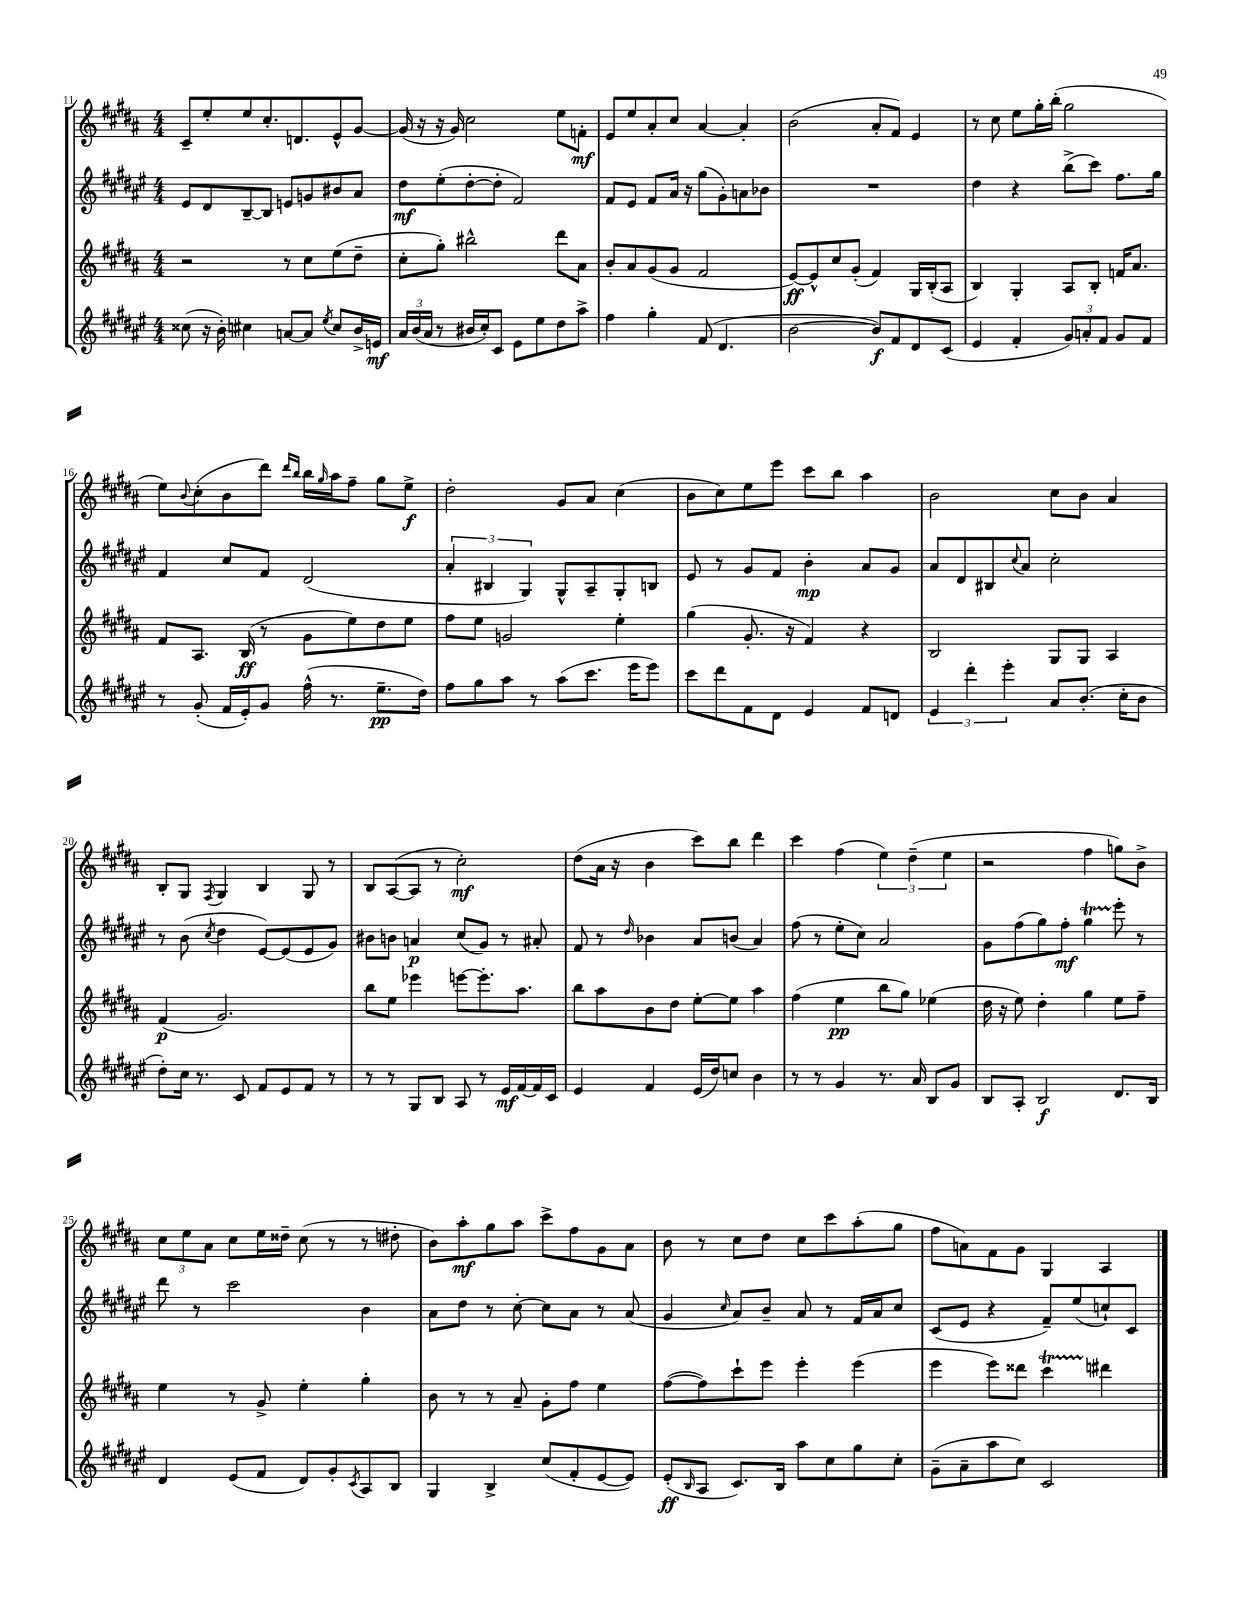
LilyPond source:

<<
\new StaffGroup <<
\new Staff = "s0" {
    \clef treble \key b \major \numericTimeSignature \time 4/4
    cis'8-- e''8-. e''8 cis''8.-. d'8. e'8-^ gis'8~ |
    gis'16( r16 r16 gis'16) cis''2 e''8 f'8-.\mf |
    e'8 e''8 ais'8-. cis''8 ais'4~ ais'4-. |
    b'2( ais'8-. fis'8) e'4 |
    r8 cis''8 e''8 gis''16-. b''16-.( gis''2 |
    e''8) \appoggiatura { b'8 } cis''8-.( b'8 dis'''8) \grace { dis'''16 b''16 } b''16 \grace { gis''16 } ais''16 fis''8-- gis''8 e''8->\f |
    dis''2-. gis'8 ais'8 cis''4( |
    b'8 cis''8) e''8 e'''8 cis'''8 b''8 ais''4 |
    b'2 cis''8 b'8 ais'4 |
    b8-. gis8 \acciaccatura { fis8 } gis4 b4 gis8 r8 |
    b8 ais8~( ais8 r8 cis''2-.\mf) |
    dis''8( ais'16 r16 b'4 cis'''8) b''8 dis'''4 |
    cis'''4 fis''4( \tuplet 3/2 { e''4) dis''4--( e''4 } |
    r2 fis''4 g''8) b'8-> |
    \tuplet 3/2 { cis''8 e''8 ais'8 } cis''8 e''16 disis''16-- cis''8( r8 r8 dis''8-. |
    b'8) ais''8-.\mf gis''8 ais''8 cis'''8-> fis''8 gis'8 ais'8 |
    b'8 r8 cis''8 dis''8 cis''8 cis'''8 ais''8-.( gis''8 |
    fis''8 a'8) fis'8 gis'8 gis4 ais4 \bar "|." |
}
\new Staff = "s1" {
    \clef treble \key fis \major \numericTimeSignature \time 4/4
    eis'8 dis'8 b8~-- b8 e'8 g'8 bis'8 ais'8 |
    dis''8\mf eis''8-.( dis''8~-. dis''8-. fis'2) |
    fis'8 eis'8 fis'8 ais'16 r16 gis''8( gis'8-.) a'8 bes'8 |
    R1 |
    dis''4 r4 b''8->( cis'''8) fis''8. gis''16 |
    fis'4 cis''8 fis'8 dis'2( |
    \tuplet 3/2 { ais'4-. bis4 gis4) } gis8-^ ais8-- gis8-. b8 |
    eis'8 r8 gis'8 fis'8 b'4-.\mp ais'8 gis'8 |
    ais'8 dis'8 bis8 \appoggiatura { cis''8 } ais'8 cis''2-. |
    r8 b'8( \acciaccatura { cis''8 } dis''4 eis'8~) eis'8( eis'8 gis'8) |
    bis'8 b'8 a'4\p cis''8( gis'8) r8 ais'8-. |
    fis'8 r8 \grace { dis''16 } bes'4 ais'8 b'8( ais'4) |
    fis''8( r8 eis''8-. cis''8) ais'2 |
    gis'8 fis''8( gis''8) fis''8-.\mf gis''4\startTrillSpan eis'''8-.\stopTrillSpan r8 |
    dis'''8 r8 cis'''2 b'4 |
    ais'8 dis''8 r8 cis''8~-. cis''8 ais'8 r8 ais'8( |
    gis'4 \grace { cis''16 } ais'8) b'8-- ais'8 r8 fis'16 ais'16 cis''8 |
    cis'8( eis'8 r4 fis'8--) eis''8( c''8-!) cis'8 \bar "|." |
}
\new Staff = "s2" {
    \clef treble \key b \major \numericTimeSignature \time 4/4
    r2 r8 cis''8 e''8( dis''8-- |
    cis''8-. gis''8-.) bis''2-^ dis'''8 ais'8 |
    b'8-. ais'8 gis'8( gis'8 fis'2 |
    e'8~\ff) e'8-^ cis''8 gis'8-.( fis'4) gis16 b16-.( ais8 |
    b4) gis4-. ais8 b8-. f'16 ais'8. |
    fis'8 ais8. b16\ff( r8 gis'8 e''8) dis''8 e''8 |
    fis''8 e''8 g'2 e''4-. |
    gis''4( gis'8.-. r16 fis'4) r4 |
    b2 gis8 gis8 ais4 |
    fis'4\p( gis'2.) |
    b''8 e''8 ees'''4 e'''8~ e'''8.-. ais''8. |
    b''8 ais''8 b'8 dis''8 e''8~-. e''8 ais''4 |
    fis''4( e''4\pp b''8 gis''8) ees''4( |
    dis''16 r16 e''8) dis''4-. gis''4 e''8 fis''8-- |
    e''4 r8 gis'8-> e''4-. gis''4-. |
    b'8 r8 r8 ais'8-- gis'8-. fis''8 e''4 |
    fis''8~( fis''8) cis'''8-! e'''8 e'''4-. e'''4( |
    e'''4 e'''8) disis'''8 cis'''4\startTrillSpan dis'''4\stopTrillSpan \bar "|." |
}
\new Staff = "s3" {
    \clef treble \key fis \major \numericTimeSignature \time 4/4
    cisis''8( r16 b'16-.) cis''4 a'8~ a'8 \acciaccatura { eis''8 } cis''8 b'16-> e'16\mf |
    \tuplet 3/2 { ais'16 b'16( ais'16 } r8 bis'16 cis''16-.) cis'8 eis'8 eis''8 dis''8 ais''8-> |
    fis''4 gis''4-. fis'8( dis'4. |
    b'2~ b'8\f) fis'8 dis'8 cis'8( |
    eis'4 fis'4-. \tuplet 3/2 { gis'8) a'8-. fis'8 } gis'8 fis'8 |
    r8 gis'8-.( fis'16 eis'16-.) gis'8 fis''16-^( r8. eis''8.--\pp dis''16) |
    fis''8 gis''8 ais''8 r8 ais''8( cis'''8. eis'''16 eis'''8) |
    cis'''8 dis'''8 fis'8 dis'8 eis'4 fis'8 d'8 |
    \tuplet 3/2 { eis'4 dis'''4-. eis'''4-. } ais'8 b'8.-.( cis''16-. b'8 |
    dis''8-.) cis''16 r8. cis'8 fis'8 eis'8 fis'8 r8 |
    r8 r8 gis8 b8 ais8 r8 eis'16\mf fis'16~ fis'16 cis'16 |
    eis'4 fis'4 eis'16( dis''16) c''8 b'4 |
    r8 r8 gis'4 r8. ais'16 b8 gis'8 |
    b8 ais8-. b2\f dis'8. b16 |
    dis'4 eis'8( fis'8 dis'8) gis'8-. \acciaccatura { cis'8 } ais8 b8 |
    gis4 b4-> cis''8( fis'8-. eis'8~ eis'8) |
    eis'8-.\ff( \grace { b16 } ais8 cis'8.) b16 ais''8 cis''8 gis''8 cis''8-. |
    gis'8--( ais'8-- ais''8 cis''8) cis'2 \bar "|." |
}
>>
>>
\layout { \context { \Score currentBarNumber = #11 } }
